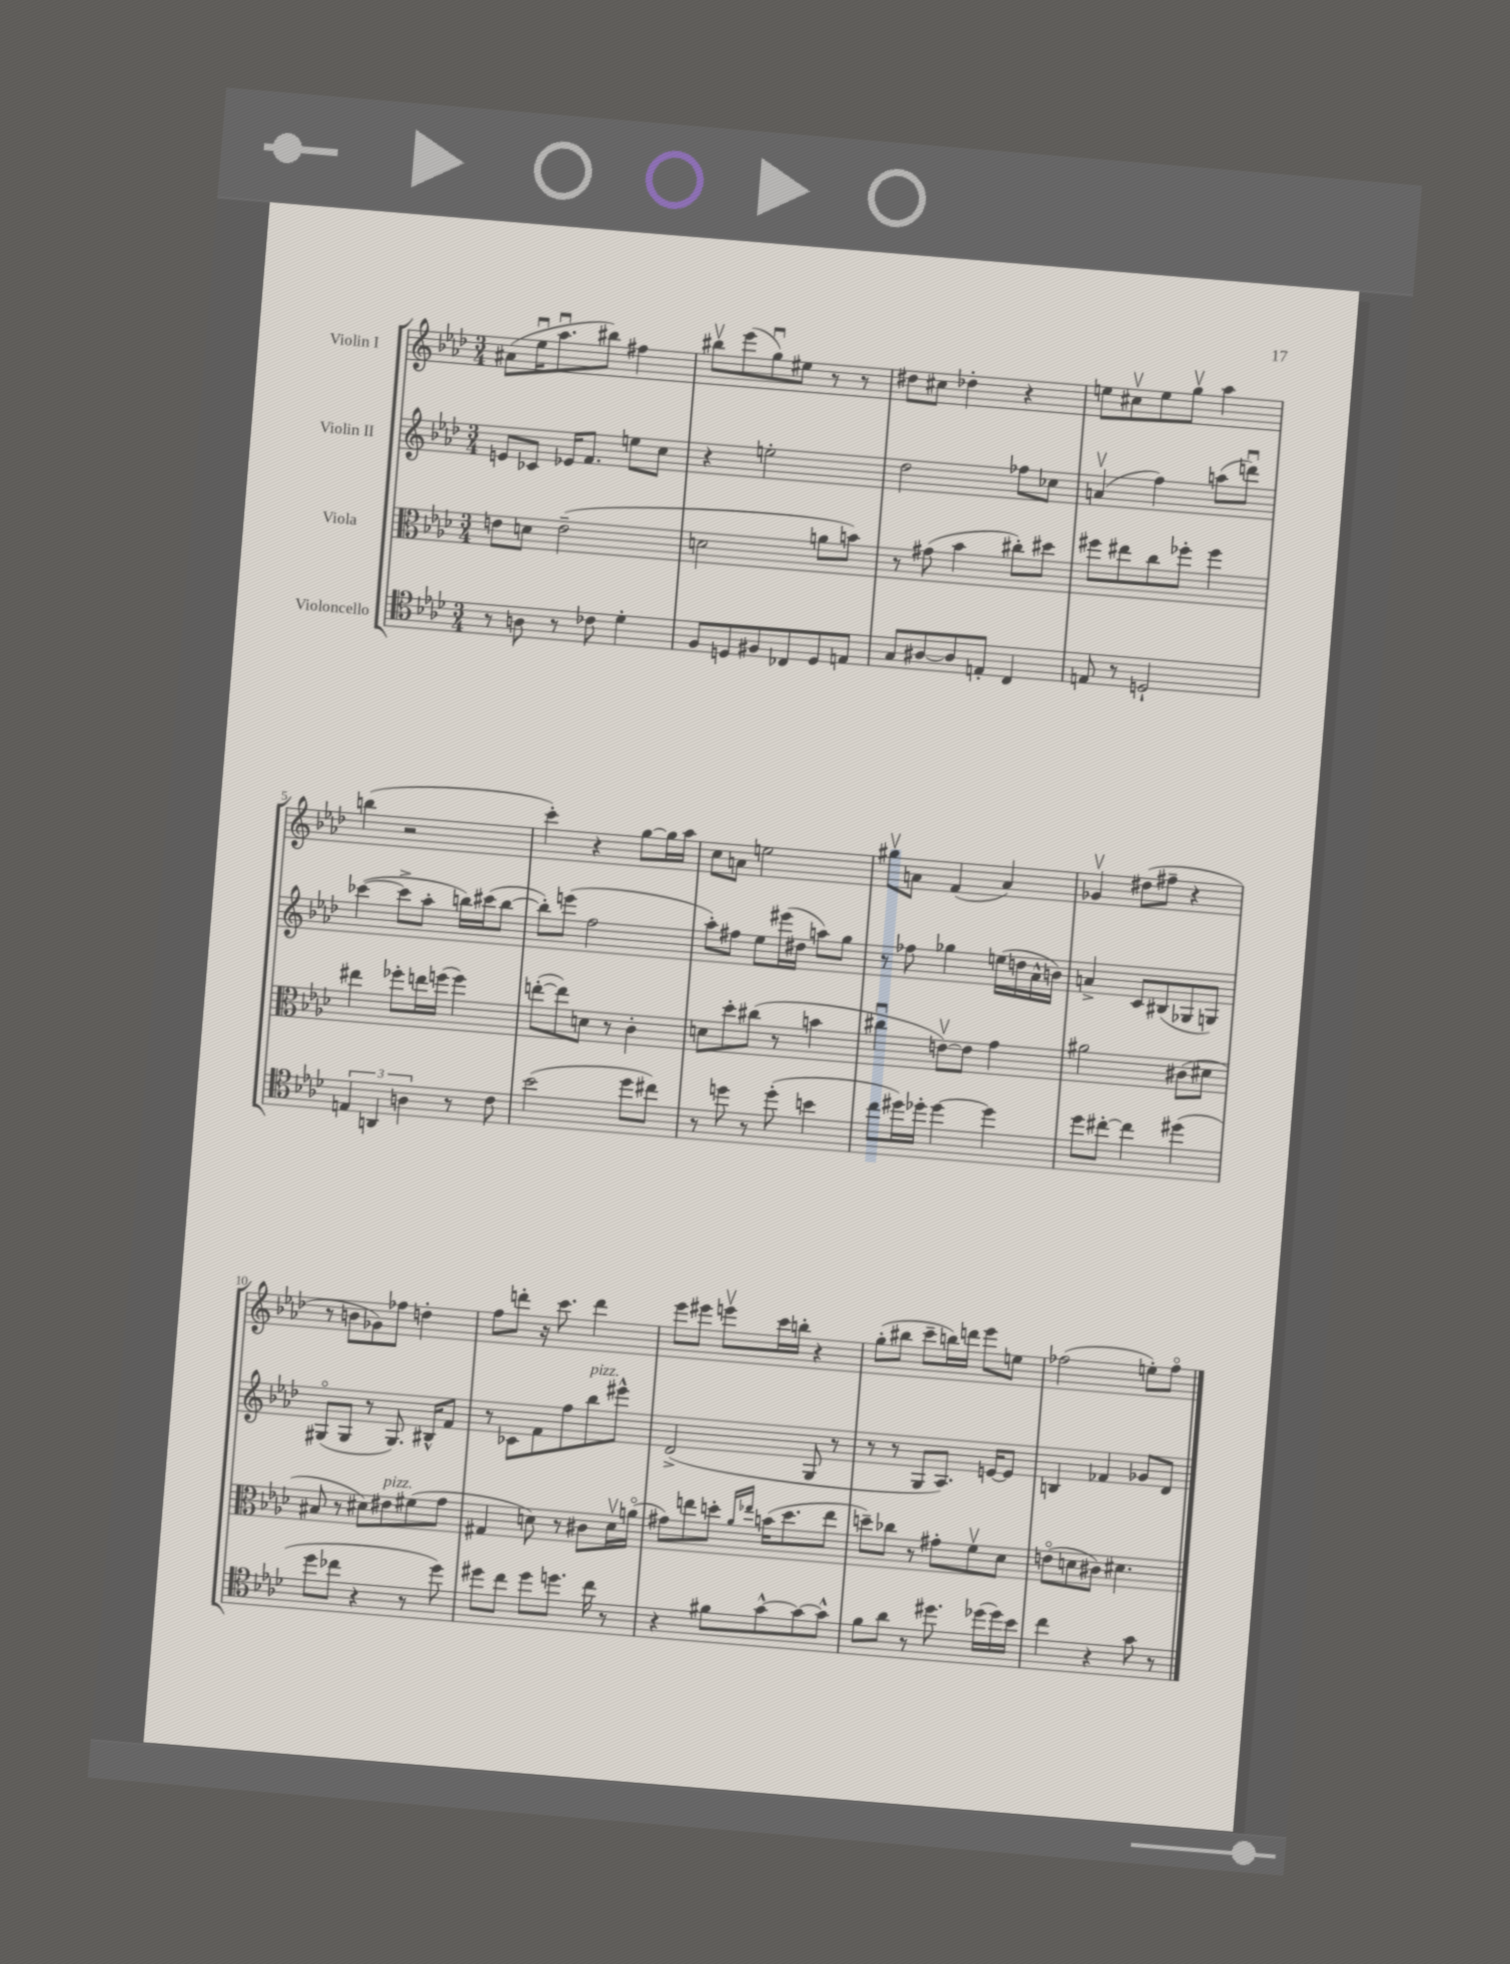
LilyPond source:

<<
\new StaffGroup <<
\new Staff = "s0" \with { instrumentName = "Violin I" } {
    \clef treble \key aes \major \numericTimeSignature \time 3/4
    ais'8( ees''16\downbow aes''8.\downbow bis''8) fis''4 |
    bis''8\upbow ees'''8( g''8\downbow) eis''8 r8 r8 |
    dis''8 cis''8 des''4-. r4 |
    e''8 cis''8\upbow e''8 g''8\upbow aes''4 |
    b''4( r2 |
    c'''4-.) r4 g''8~ g''16 aes''16 |
    c''8 a'8 e''2 |
    gis''8\upbow a'8 f'4( a'4) |
    ges'4\upbow dis''8( fis''8-- r4 |
    r8 b'8 ges'8) fes''8 d''4-. |
    f''8 d'''8-. r16 c'''8. d'''4 |
    ees'''8 eis'''8 e'''8\upbow c'''16 b''16-. r4 |
    g''8-.( bis''8 c'''8-- b''16) d'''16 ees'''8 e''8 |
    fes''2( e''8-.) fes''8\flageolet \bar "|." |
}
\new Staff = "s1" \with { instrumentName = "Violin II" } {
    \clef treble \key aes \major \numericTimeSignature \time 3/4
    e'8 ces'8 ees'16 f'8. e''8 c''8 |
    r4 e''2-. |
    des''2 fes''8 ces''8 |
    a'4\upbow( f''4) a''8( d'''8\downbow) |
    ces'''4~( ces'''8-> aes''8-. b''16) cis'''16( b''8~ |
    b''8-.) e'''8( f''2 |
    aes''8-.) fis''8 ees''8 eis'''16( dis''16 a''8) g''8 |
    r8 fes''8 ges''4 e''16( d''16 aes'16-^ b'16) |
    a'4-> c'8 bis8( ges8 g8) |
    gis8\flageolet( gis8 r8 gis8.) bis16-^ f'8 |
    r8 ces'8 f'8 f''8 bes''8^\markup { \italic "pizz." } eis'''8-^ |
    des'2->( g8 r8 |
    r8 r8 g8 aes8.) e'16~ e'8 |
    b4 fes'4 ges'8 des'8 \bar "|." |
}
\new Staff = "s2" \with { instrumentName = "Viola" } {
    \clef alto \key aes \major \numericTimeSignature \time 3/4
    e'8 d'8 e'2--( |
    d'2 a'8 b'8) |
    r8 gis'8( bes'4 cis''8-.) dis''8 |
    fis''8 eis''8 c''8 fes''8-. fes''4 |
    eis''4 fes''8-. e''16 f''16( f''4) |
    e''8~-.( e''8) d'8 r8 c'4-. |
    d'8 des''8-. cis''8( r8 b'4 |
    cis''4\downbow e'8~\upbow) e'8 g'4 |
    ais'2 cis'8( dis'8 |
    bis8 r8 dis'8) eis'8^\markup { \italic "pizz." } fis'8( g'8 |
    gis4 d'8) r8 cis'8 d'16\upbow a'16\flageolet( |
    gis'8) e''8 d''8-. \grace { aes'16 ees''16 } b'16( d''8. ees''8 |
    d''8--) ces''8 r8 gis'8-. f'8\upbow des'8 |
    e'8\flageolet( d'8 cis'8) dis'4. \bar "|." |
}
\new Staff = "s3" \with { instrumentName = "Violoncello" } {
    \clef tenor \key aes \major \numericTimeSignature \time 3/4
    r8 a8 r8 ces'8 des'4-. |
    f8 d8 fis8 ces8 d8 e8 |
    g8 ais8~ ais8 e8-. c4 |
    e8 r8 d2-! |
    \tuplet 3/2 { e4 a,4 a4 } r8 c'8 |
    bes'2( des''8 cis''8) |
    r8 d''8 r8 d''8-.( b'4 |
    c''8 dis''16) des''16-. des''4~ des''4 |
    des''8 cis''8~-. cis''4 dis''4( |
    des''8 ces''8 r4 r8 des''8) |
    dis''8 c''8 dis''8 d''8. c''16 r8 |
    r4 fis'8 g'8~-^ g'8~ g'8-^ |
    f'8 aes'8 r8 dis''8. des''16( des''16) bes'16 |
    c''4 r4 g'8 r8 \bar "|." |
}
>>
>>
